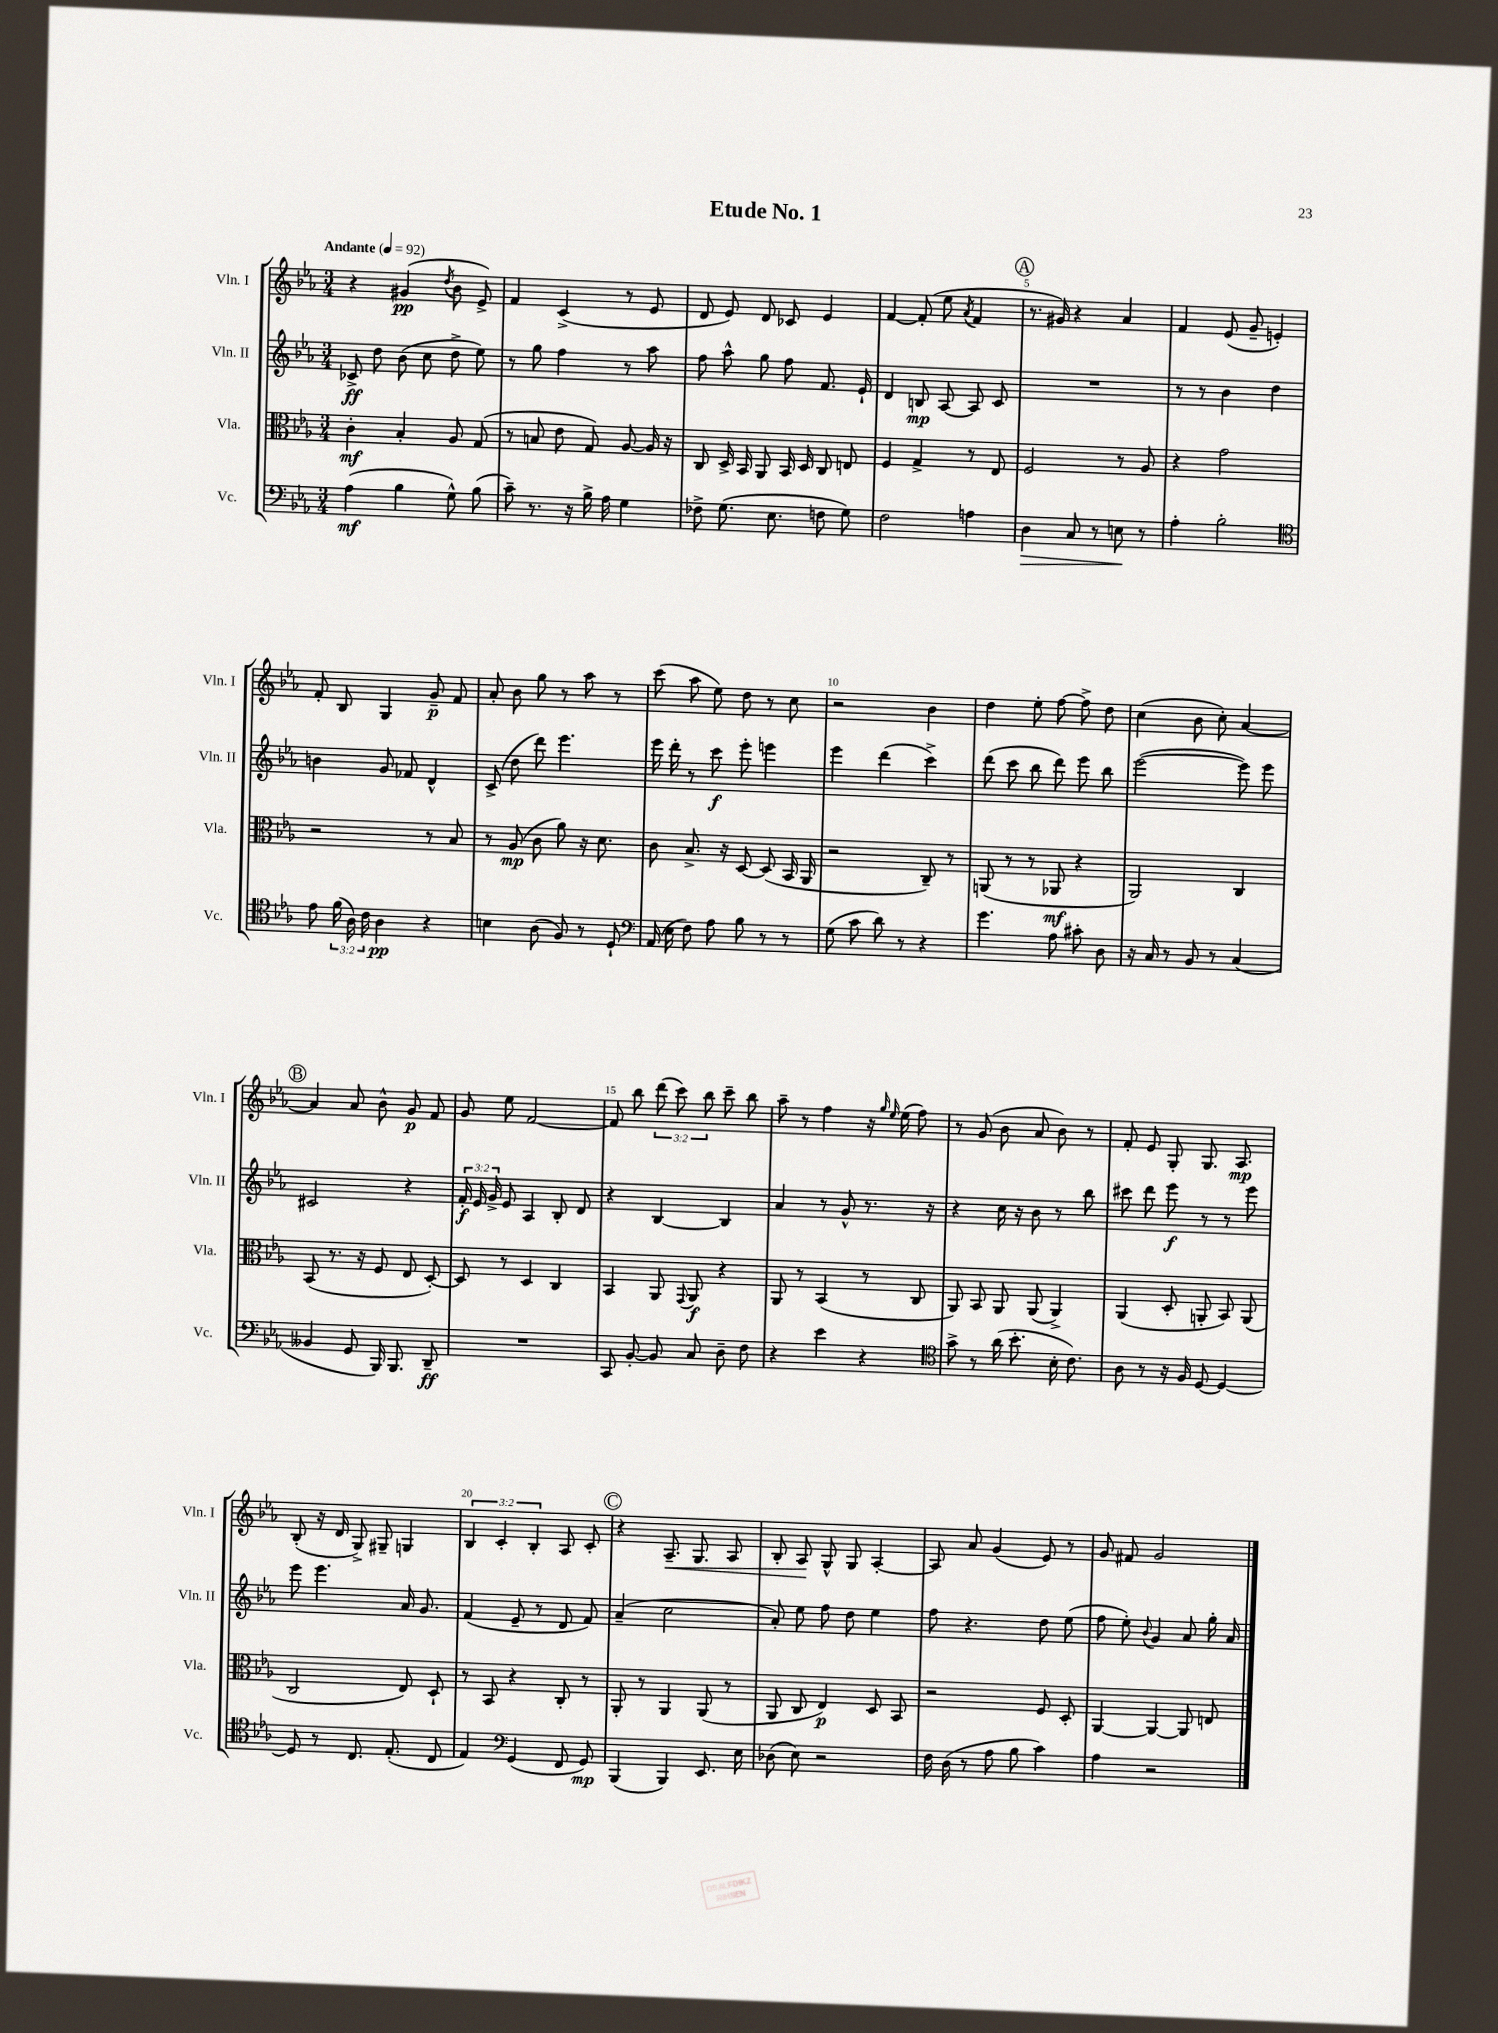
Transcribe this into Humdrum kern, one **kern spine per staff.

**kern	**kern	**kern	**kern
*staff4	*staff3	*staff2	*staff1
*clefF4	*clefC3	*clefG2	*clefG2
*k[b-e-a-]	*k[b-e-a-]	*k[b-e-a-]	*k[b-e-a-]
*M3/4	*M3/4	*M3/4	*M3/4
*MM92	*MM92	*MM92	*MM92
(4A-\	4c'\	8c-^/	4r
.	.	8dd\	.
4B-\	4B-'/	(8b-\	(4g#/
.	.	8cc\	.
.	.	.	8qdd/
8G^^\)	8A-/	8dd^\	8b-\
(8B-\	(8G/	8ee-\)	8e-^/)
=	=	=	=
8c~\)	8r	8r	4f/
8.r	8B/	8gg\	.
.	8e-\	4ff\	(4c^/
16r	.	.	.
16B-^\	8G/)	.	.
16A-\	.	.	.
4G\	[8A-/	8r	8r
.	16A-/]	8aa-\	8e-/
.	16r	.	.
=	=	=	=
8F-^\	8C/	8ff\	8d/
(8.G\	16D^/	8aa-^^\	8e-/)
.	16BB-/	.	.
.	8AA-/	8gg\	8d/
8.E-\	.	.	.
.	16BB-/	8ff\	8c-/
.	16D/	.	.
8F\	8C/	8.f/	4e-/
8G\)	8E/	.	.
.	.	16e-`/	.
=	=	=	=
2F\	4F/	4d/	[4f/
.	4G^/	8B/	(8f'/]
.	.	[8A-/	8ee-\
.	.	.	8qa-/
4A\	8r	8A-/]	4f/
.	8E-/	8c/	.
=	=	=	=
4D\	2F/	2.r	8.r
.	.	.	16g#/)
8C/	.	.	4r
8r	.	.	.
8E\	8r	.	4a-/
8r	8A-/	.	.
=	=	=	=
4A-'\	4r	8r	4f/
.	.	8r	.
2B-'\	2g\	4b-\	(8e-/
.	.	.	8g~/
.	.	4dd\	4e'/)
=	=	=	=
*clefC4	*	*	*
8e-\	2r	4b\	8f'/
(24f\	.	.	8B-/
24A-\)	.	.	.
24c\	.	.	.
4A-\	.	8g/	4G/
.	.	8f-/	.
4r	8r	4d^^/	8g~/
.	8B-/	.	8f/
=	=	=	=
4B\	8r	(8c^/	8a-'/
.	(8A-/	8dd\	8b-\
(8A-\	8c\	8ddd\)	8gg\
8F/)	8a-\)	4.eee-\	8r
8r	16r	.	8aa-\
.	8.d\	.	.
8D`/	.	.	8r
=	=	=	=
*clefF4	*	*	*
(16AA-/	8c\	16eee-\	(8ccc\
16E-\	.	16ddd'\	.
8F\)	8.B-^/	8r	8aa-\
8A-\	.	8ccc\	8ee-\)
.	16r	.	.
8B-\	[8D/	8eee-'\	8dd\
8r	(8D/]	4eee\	8r
8r	16BB-/	.	8cc\
.	16AA-/	.	.
=	=	=	=
(8G\	2r	4eee-\	2r
8c\	.	.	.
8d\)	.	(4ddd\	.
8r	.	.	.
4r	8C~/)	4ccc^\)	4b-\
.	8r	.	.
=	=	=	=
4.g\	(8AA/	(8ddd\	4dd\
.	8r	8ccc\	.
.	8r	8bb-\	8ee-'\
8A-\	8AA-/	8ddd\)	[8ff\
8c#'\	4r	8eee-\	8ff^\]
8D\	.	8bb-\	8dd\
=	=	=	=
16r	2AA-/)	([2eee-\	(4cc\
16C/	.	.	.
8r	.	.	.
8BB-/	.	.	8b-\
8r	.	.	8cc'\)
(4C/	4C/	8eee-\])	[4a-/
.	.	8eee-\	.
=	=	=	=
4BB--/	(8BB-/	2c#/	4a-/]
.	8.r	.	.
8GG/	.	.	8a-/
.	16r	.	.
16BBB-/)	8F/	.	8b-^^\
8.BBB-/	.	.	.
.	8E-/	4r	8g/
8DD~/	[8D'/)	.	8f/
=	=	=	=
2.r	8D/]	24f'/	8g/
.	.	24e-/	.
.	.	24g^/	.
.	8r	8e-/	8ee-\
.	4D/	4A-/	[2f/
.	4C/	8B-'/	.
.	.	8d/	.
=	=	=	=
8CC/	4BB-/	4r	8f/]
[8BB-'/	.	.	8bb-\
8BB-/]	8AA-/	[4B-/	(12ddd\
.	.	.	12ccc\)
.	8qqGG/	.	.
8C/	8AA-/	.	.
.	.	.	12bb-\
8D~\	4r	4B-/]	8ccc~\
8F\	.	.	8bb-\
=	=	=	=
4r	8AA-/	4a-/	8aa-~\
.	8r	.	8r
4e-\	(4BB-/	8r	4ff\
.	.	8g^^/	.
4r	8r	8.r	16r
.	.	.	16qqgg/
.	.	.	16qqee-/
.	.	.	(16ee-\
.	8C/	.	8ff\)
.	.	16r	.
=	=	=	=
*clefC4	*	*	*
8g^\	8AA-/)	4r	8r
8r	8BB-/	.	(8g/
(16a-\	8AA-/	16cc\	8b-\
8.b-'\	.	16r	.
.	(8AA-/	8b-\	8a-/
16B-'\	4AA-^/)	8r	8b-\)
8.c\)	.	.	.
.	.	8bb-\	8r
=	=	=	=
8A-\	(4AA-/	8ccc#\	8f'/
8r	.	8ddd\	8e-/
16r	8D'/	8eee-\	8G'/
16F/	.	.	.
[8D/	8AA'/	8r	8.G/
4D/_	8BB-/)	8r	.
.	.	.	8.A-/
.	(8AA/	8eee-\	.
=	=	=	=
8D/]	2C/	8eee-\	(8B-'/
8r	.	4.eee-\	16r
.	.	.	16d/
8.C/	.	.	8G^/)
.	.	.	8G#~/
(8.E-'/	.	.	.
.	8E-/)	16a-/	4G/
.	.	8.g/	.
8C/	8D`/	.	.
=	=	=	=
4E-/)	8r	(4f/	6B-/
.	8BB-/	.	.
.	.	.	6c'/
*clefF4	*	*	*
(4GG/	4r	8e-~/	.
.	.	.	6B-'/
.	.	8r	.
8FF/	8C'/	8d/	8A-/
8GG/)	8r	8f/)	8c'/
=	=	=	=
(4BBB-/	8AA-'/	(4a-~/	4r
.	8r	.	.
4BBB-/)	4AA-/	2cc\	8.A-~/
.	.	.	8.G/
8.EE-/	(8AA-/	.	.
.	8r	.	8A-/
16E-\	.	.	.
=	=	=	=
(8D-\	8AA-/	8a-'/)	8B-'/
8E-\)	8C/	8ee-\	8A-/
2r	4E-/)	8ff\	8G^^/
.	.	8dd\	8G/
.	8D/	4ee-\	[4A-'/
.	8BB-/	.	.
=	=	=	=
16F\	2r	8ff\	8A-/]
(16D\	.	.	.
8r	.	4.r	8a-/
8A-\	.	.	(4g/
8B-\	.	.	.
4c\)	8F/	8dd\	8e-/)
.	8D'/	(8ee-\	8r
=	=	=	=
4A-\	[4AA-/	8ff\	8g/
.	.	8ee-'\)	8f#/
.	.	8qqb-/	.
2r	4AA-/_	4g/	2g/
.	8AA-/]	8a-/	.
.	8E/	16gg'\	.
.	.	16a-/	.
==	==	==	==
*-	*-	*-	*-
